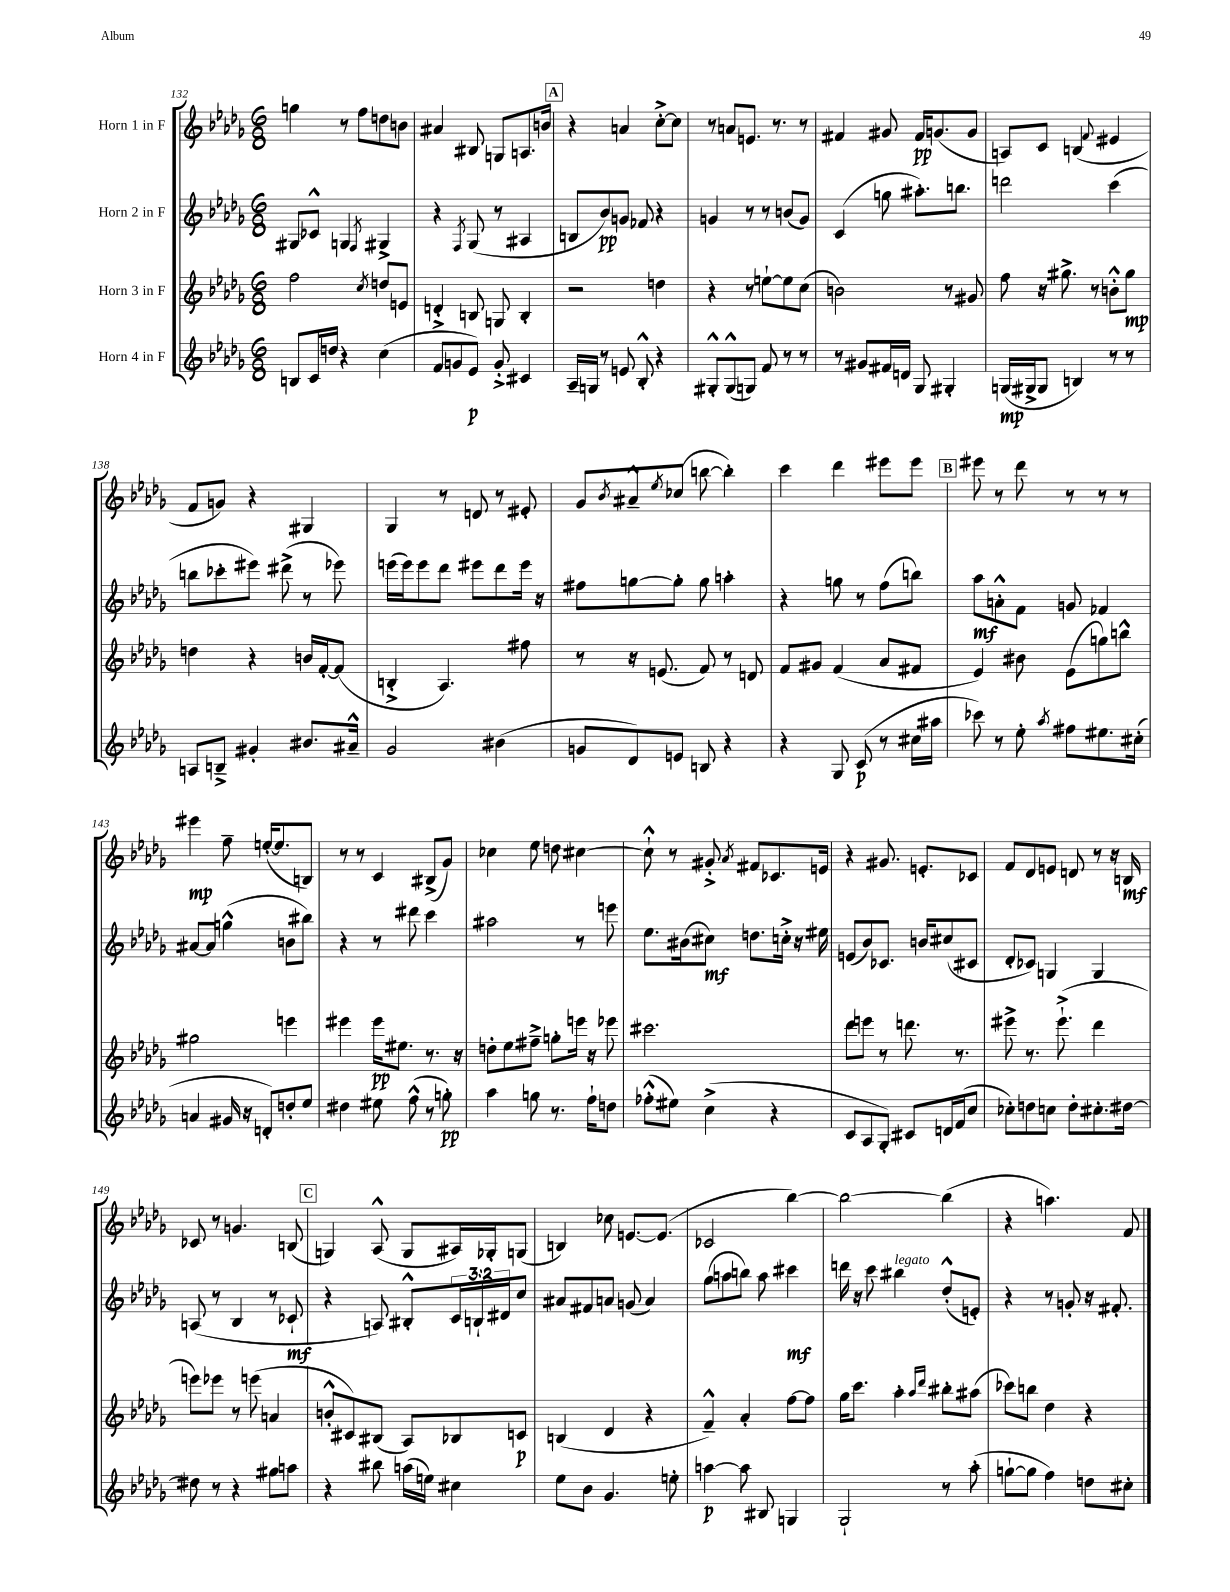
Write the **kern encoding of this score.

**kern	**kern	**kern	**kern
*staff4	*staff3	*staff2	*staff1
*clefG2	*clefG2	*clefG2	*clefG2
*k[b-e-a-d-g-]	*k[b-e-a-d-g-]	*k[b-e-a-d-g-]	*k[b-e-a-d-g-]
*M6/8	*M6/8	*M6/8	*M6/8
8B/L	2ff\	8G#/L	4gg\
16c/L	.	8c-^^/J	.
16dd/JJ	.	.	.
4r	.	4G/	8r
.	.	.	8ff\L
.	8qcc/	8qF/	.
(4cc\	8dd/L	4G#^/	8dd\
.	8e/J	.	8b\J
=	=	=	=
8f/L	4d'^/	4r	4a#/
8g/	.	.	.
.	.	8qF/	.
8e-/J)	8B/	(8G-/	8B#/
8g'^/	8G/	8r	8G/L
4c#/	4B'/	4A#/	8.A/
.	.	.	16b/Jk
=	=	=	=
16A-~/LL	2r	8B/L	4r
16G/JJ	.	.	.
8r	.	8b-/)	.
8e/	.	8g/J	4a/
8B-'^^/	.	8f-/	.
4r	4dd\	4r	[8cc'^\L
.	.	.	8cc\]J
=	=	=	=
8G#'^^/L	4r	4g/	8r
(8G#^^/	.	.	8a/L
8G/J)	8r	8r	8.e/J
8f/	[8ee`\L	8r	.
.	.	.	8.r
8r	8ee\]	(8b/L	.
8r	(8cc\J	8g/J)	8r
=	=	=	=
8r	2b\)	(4c/	4f#/
8g#/L	.	.	.
16f#/L	.	8gg\	8g#/
16d/JJ	.	.	.
8G-/	.	8.aa#'\L)	16f#/LK
.	.	.	(8.g/
4G#'/	8r	.	.
.	.	8.bb\J	.
.	8g#/	.	8g/J
=	=	=	=
(16G/LL	8ff\	2ddd\	8A/L)
16G#^/J	.	.	.
8G#/J	16r	.	8c/J
.	8.gg#^\	.	.
4B/)	.	.	(4B/
.	8r	.	.
.	.	.	8qqf/
8r	8b'^^\L	(4ccc\	4e#/
8r	8gg#\J	.	.
=	=	=	=
8A/L	4dd\	8bb\L	8f/L
8B~^/J	.	8ccc-'\	8g/J)
4g#'/	4r	8eee#\J)	4r
.	.	(8ddd#^\	.
8.b#/L	16b/LL	8r	4G#/
.	[16f'/J	.	.
.	(8f/]J	8eee-\)	.
16a#~^^/Jk	.	.	.
=	=	=	=
2g-/	4B'^/	(16eee\LL	4G-/
.	.	16eee\J)	.
.	.	8eee\	.
.	4.A-/)	8ddd-\J	8r
.	.	8eee#\L	8d/
(4b#\	.	8ddd-\	8r
.	8ff#\	16eee#\Jk	8e#'/
.	.	16r	.
=	=	=	=
8g/L	8r	8ff#\L	8g-/L
.	.	.	8qb-/
8d-/)	16r	[8gg\	8a#~^^/
.	(8.e/	.	.
.	.	.	8qee-/
8e/J	.	8gg'\]J	(8cc-/J
8B/	8f/)	8gg\	[8bb\
4r	8r	4aa'\	4bb'\])
.	8d/	.	.
=	=	=	=
4r	8f/L	4r	4ccc\
.	8g#/J	.	.
8G-/	(4f/	8gg\	4ddd-\
(8c/	.	8r	.
8r	8a-/L	(8ff\L	8eee#\L
16cc#\LL	8f#/J	8bb\J)	8eee#\J
16aa#\JJ	.	.	.
=	=	=	=
8ccc-\)	4e-/)	8aa-\L	8eee#\
8r	.	8a'^^\	8r
8ee-'\	8b#\	8f\J	8ddd-\
8qaa-/	.	.	.
8ff#\L	(8e-\L	8g/	8r
8.ee#\	8gg\)	4f-/	8r
.	8bb^^\J	.	8r
(16cc#'\Jk	.	.	.
=	=	=	=
4a/	2gg#\	[8a#/L	4eee#\
.	.	8a#/]J	.
16g#/	.	(4gg^^\	8ff~\
16r	.	.	.
8d'/L)	.	.	([16ee'/LK
.	.	.	8.ee/]
8dd'/	4eee\	8b\L	.
8ee-/J	.	8bb#\J)	8B/J)
=	=	=	=
4dd#\	4eee#\	4r	8r
.	.	.	8r
8ee#\	16eee#\LK	8r	4c/
.	8.ee#\J	.	.
(8ff^^\	.	8ddd#\	.
8r	8.r	4ccc\	(8B#^/L
8gg'\)	.	.	8g-/J)
.	16r	.	.
=	=	=	=
4aa-\	8dd'\L	2aa#\	4cc-\
.	8ee-\	.	.
8gg\	8ff#~^\J	.	8ee-\
8.r	8gg'\L	.	8dd\
.	16eee\Jk	8r	[4cc#\
16ff`\LK	16r	.	.
8dd\J	8eee-\	8eee\	.
=	=	=	=
(8ff-'^^\L	2.ccc#\	8.ee-\L	8cc#`^^\]
8ee#\J)	.	.	8r
.	.	(16b#\k	.
(4cc^\	.	8cc#\J)	8g#'^/
.	.	.	8qa-/
.	.	8.dd\L	8f#/L
4r	.	.	8.c-/
.	.	16cc'^\Jk	.
.	.	16r	.
.	.	16ee#\	16e/Jk
=	=	=	=
8c/L	8ddd-\L	(8e/L	4r
8A-/	8eee\J	8b-/)	.
8G-'/J)	8r	8.c-/J	8.g#/
8c#/L	8.ddd\	.	.
.	.	16b/LK	8.e'/L
16d/L	.	(8cc#/	.
(16f/J	8.r	.	.
8cc/J	.	8c#/J	8c-/J
=	=	=	=
8cc-'\L)	8eee#^\	8d-'/L	8f/L
8dd\	8.r	8c-/J)	8d-/
8cc\J	.	4G/	8e/J
.	(8.eee#`^\	.	.
8dd'\L	.	.	8d/
8.cc#'\	4ddd-\	4G/	8r
.	.	.	16r
[16dd#\Jk	.	.	16B/
=	=	=	=
8dd#\]	8eee\L)	(8A/	8c-/
8r	8eee-\J	8r	8r
4r	8r	4B-/	4.g/
.	(8eee\	.	.
8gg#\L	4a/	8r	.
8aa\J	.	8c-`/	(8B/
=	=	=	=
4r	8b'^^/L	4r	4G/)
.	8c#/)	.	.
8bb#\	(8B#/J	8A/)	(8A-^^/
(16aa\LL	8A-/L)	8B#'^^/L	8G/L
16ee\JJ)	.	.	.
4cc#\	8B-/	24c/L	16A#/L)
.	.	24B`/	.
.	.	.	16G-'/J
.	.	24d#/J	.
.	8c/J	8cc/J	(8G/J
=	=	=	=
8ee-\L	(4B/	8a#/L	4B/)
8b-\J	.	8f#/	.
4.g-/	4d-/	8a/J	8cc-\
.	.	(8g/	[8.e/L
.	4r	4a/)	.
.	.	.	(8.e/]J
8ee'\	.	.	.
=	=	=	=
[4aa\	4f~^^/)	(8gg-\L	2c-/
.	.	8aa\	.
8aa\]	4a-'/	8bb\J)	.
8B#/	.	8aa\	.
4G/	[8ff\L	4ccc#\	[4bb-\)
.	8ff\]J	.	.
=	=	=	=
2G-`/	16gg-\LK	16ddd\	2bb-\_
.	8.ccc\J	16r	.
.	.	8ccc\	.
.	4aa-'\	4bb#\	.
.	16qqaa-/LL	.	.
.	16qqddd-/JJ	.	.
8r	8bb#'\L	(8dd-'^^/L	(4bb-\]
(8aa-'\	(8aa#\J	8e'/J)	.
=	=	=	=
[8gg`\L	8ccc-\L)	4r	4r
8gg\]J	8bb\J	.	.
4ff\)	4dd-\	8r	4.aa\)
.	.	8g'/	.
8dd\L	4r	16r	.
.	.	8.f#'/	.
8cc#'\J	.	.	8f/
==	==	==	==
*-	*-	*-	*-
